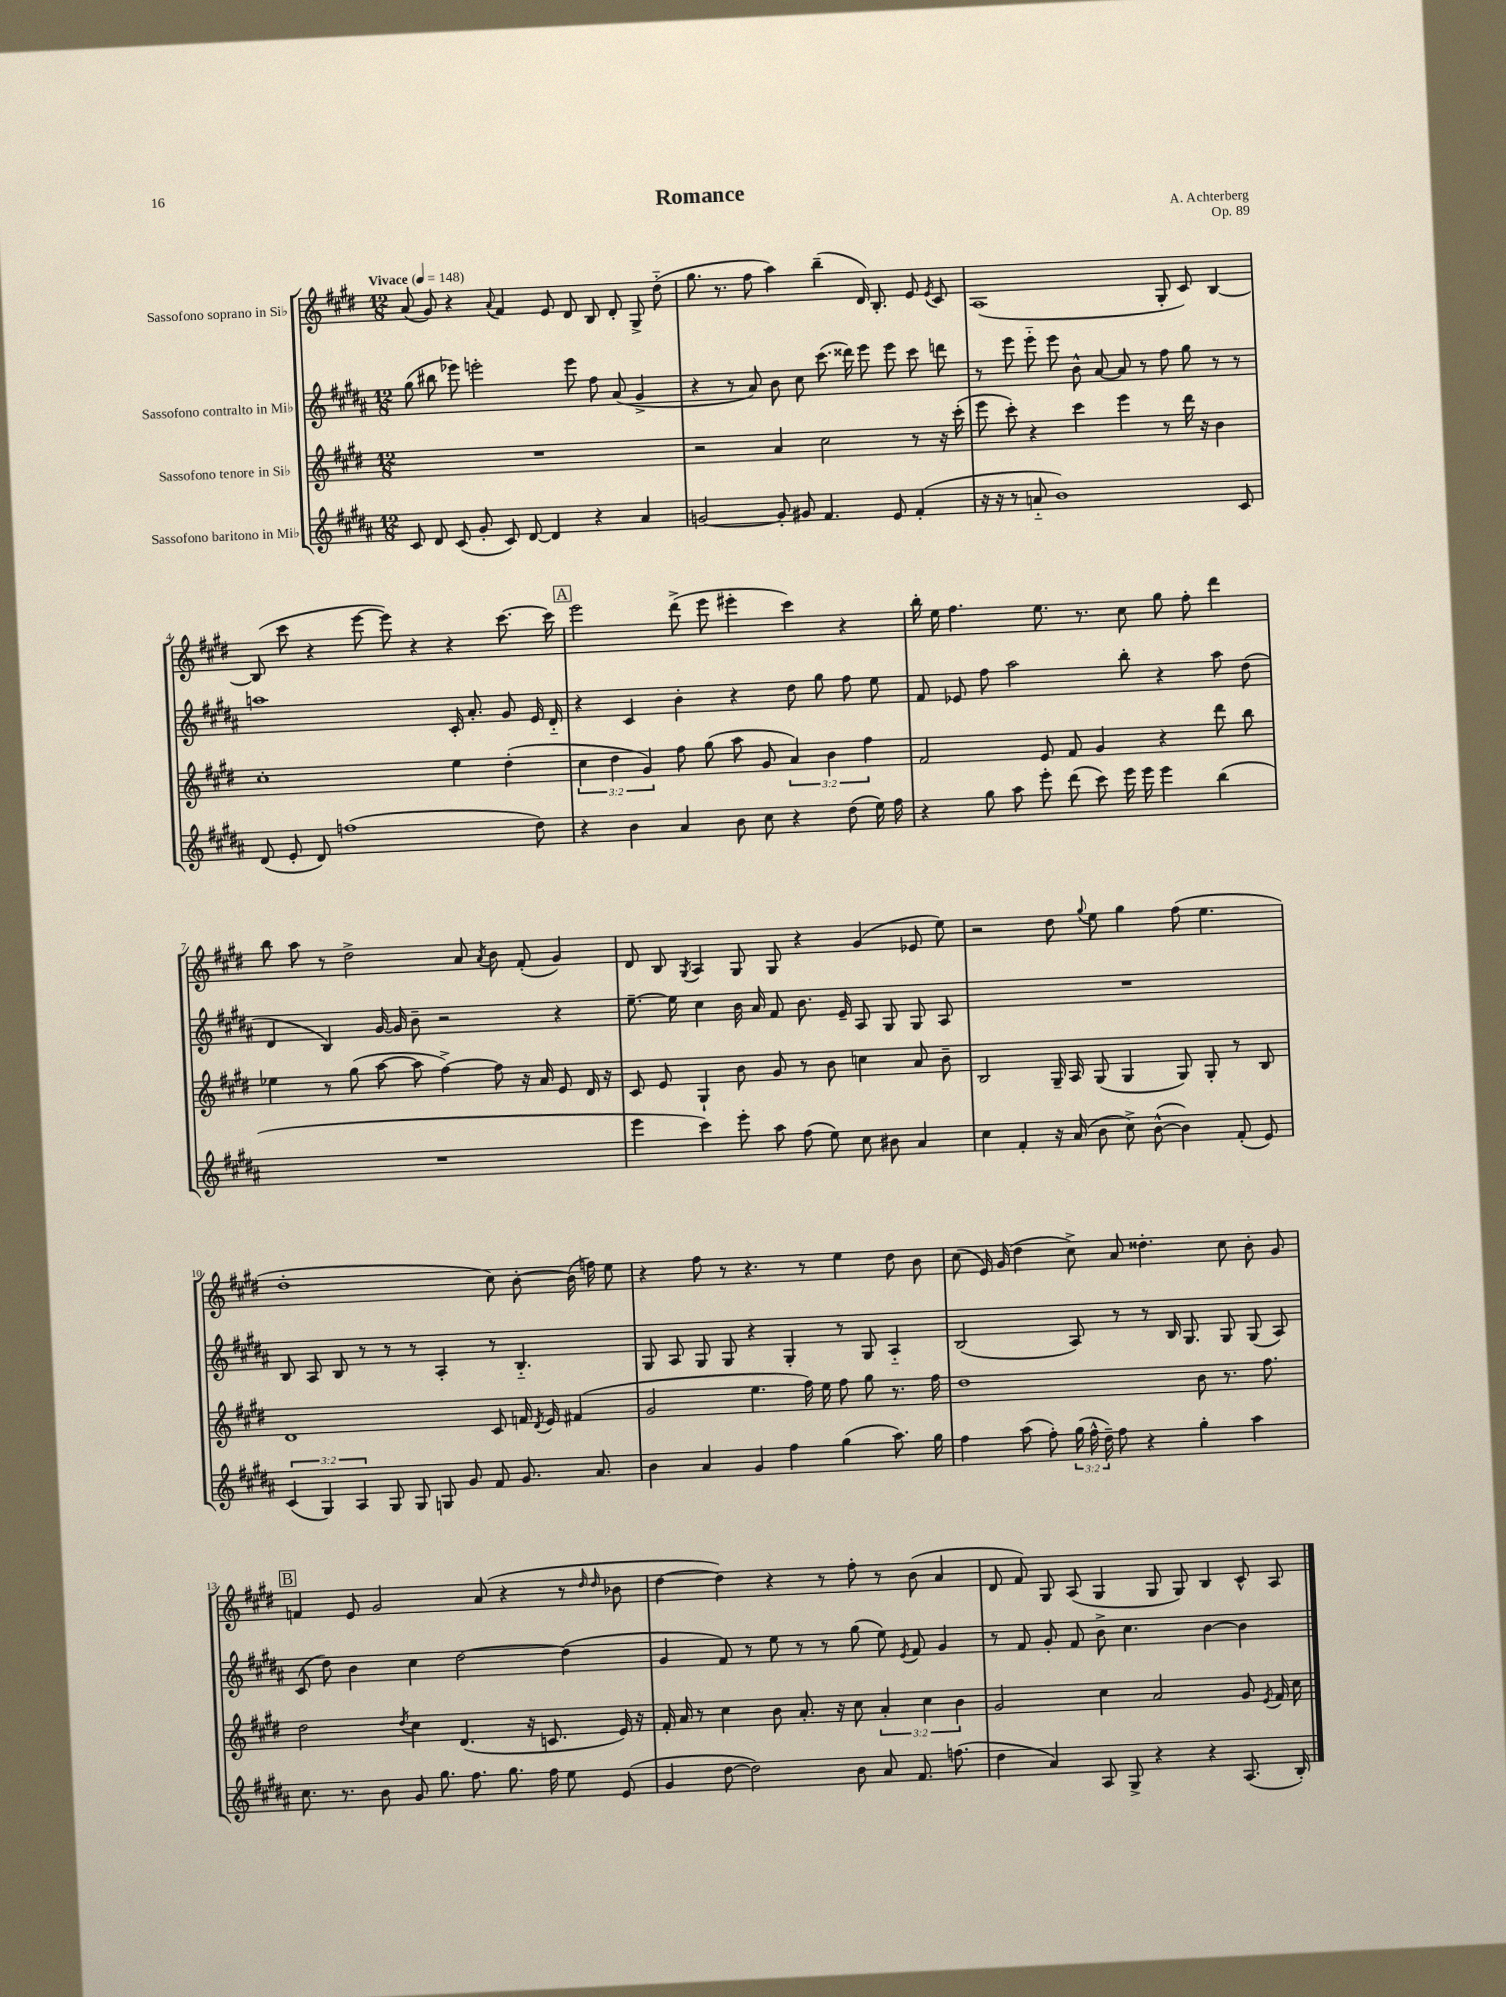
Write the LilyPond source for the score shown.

\header { title = "Romance" composer = "A. Achterberg" opus = "Op. 89" }
<<
\new StaffGroup <<
\new Staff = "s0" \with { instrumentName = "Sassofono soprano in Sib" } {
    \clef treble \key e \major \numericTimeSignature \time 12/8 \tempo "Vivace" 4 = 148
    \autoBeamOff a'8( gis'8) r4 \appoggiatura { a'8 } fis'4 e'8 dis'8 b8 dis'8-. gis8-> dis''8-_( |
    gis''8. r8. fis''8 a''4) b''4--( dis'16) b8.-. e'8 \acciaccatura { e'8 } cis'8 |
    a1( gis8-. cis'8) b4~ |
    b8( cis'''8 r4 e'''8~ e'''8) r4 r4 cis'''8.~ cis'''16 |
    \mark \markup { \box "A" } e'''2 dis'''8->( e'''8 eis'''4-. cis'''4) r4 |
    b''16-. e''16 fis''4. e''8. r8. cis''8 gis''8 fis''8-. dis'''4 |
    b''8 a''8 r8 dis''2-> a'8 \acciaccatura { a'8 } b'8 fis'8-.( gis'4) |
    dis'8 b8 \acciaccatura { gis8 } a4 gis8 gis8 r4 gis'4( ees'8 e''8) |
    r2 dis''8 \appoggiatura { gis''8 } e''8 gis''4 fis''8( e''4. |
    dis''1-. cis''8) b'8~-. b'16( f''16) e''8 |
    r4 fis''8 r8 r4. r8 e''4 dis''8 b'8 |
    cis''8( e'16) gis'16( dis''4 cis''8->) a'8 disis''4.-. cis''8 b'8-. gis'8 |
    \mark \markup { \box "B" } f'4 e'8 gis'2 a'8( r4 r8 \grace { dis''16 dis''16 } bes'8 |
    dis''4~ dis''4) r4 r8 fis''8-. r8 b'8( a'4 |
    dis'8 fis'8) gis8 a8( gis4 gis8 gis8) b4 cis'8-^ a8 \bar "|." |
}
\new Staff = "s1" \with { instrumentName = "Sassofono contralto in Mib" } {
    \clef treble \key b \major \numericTimeSignature \time 12/8
    \autoBeamOff gis''8( bis''8 ees'''8) e'''2-. e'''8 fis''8 ais'8( gis'4-> |
    r4 r8 ais'8) b'8 cis''8 cis'''8.( disis'''16) e'''8 e'''8 cis'''8 d'''8 |
    r8 e'''8 e'''8-_ e'''8 b'8-^ ais'8~ ais'8 r8 fis''8 gis''8 r8 r8 |
    a''1 cis'16-. ais'8.-. gis'8 e'16 dis'16-_ |
    \mark \markup { \box "A" } r4 cis'4 b'4-. r4 dis''8 gis''8 fis''8 e''8 |
    fis'8 ees'8 fis''8 ais''2 b''8-. r4 ais''8 dis''8( |
    dis'4 b4) gis'16~ gis'16 b'8-- r2 r4 |
    e''8.~-- e''16 cis''4 b'16 ais'16 fis'8 b'8. e'16-- ais8 gis8 gis8 ais8 |
    R1. |
    b8 ais8 b8 r8 r8 r8 ais4-. r8 b4.-_ |
    gis8 ais8 gis8 gis8 r4 gis4-. r8 gis8 ais4-_ |
    b2( ais8) r8 r8 b16 gis8. gis8 gis8( ais8) |
    \mark \markup { \box "B" } cis'8( dis''8) b'4 cis''4 dis''2~ dis''4( |
    gis'4 fis'8) r8 e''8 r8 r8 gis''8( e''8) \acciaccatura { e'8 } fis'8 gis'4 |
    r8 fis'8 gis'8-. fis'8 b'8-> cis''4. b'4~ b'4 \bar "|." |
}
\new Staff = "s2" \with { instrumentName = "Sassofono tenore in Sib" } {
    \clef treble \key e \major \numericTimeSignature \time 12/8 \override Staff.TupletNumber.text = #tuplet-number::calc-fraction-text
    \autoBeamOff R1. |
    r2 a'4 cis''2 r8 r16 cis'''16-.( |
    e'''8 cis'''8-.) r4 cis'''4 e'''4 r8 dis'''16 r16 b'4 |
    cis''1-. e''4 dis''4-.( |
    \mark \markup { \box "A" } \tuplet 3/2 { cis''4 dis''4 gis'4) } fis''8 gis''8( a''8 gis'8 \tuplet 3/2 { a'4) b'4 fis''4 } |
    fis'2 e'8 fis'8 gis'4 r4 dis'''8 b''8 |
    ees''4 r8 gis''8( a''8~ a''8 fis''4~->) fis''8 r16 a'16 e'8 dis'16 r16 |
    cis'8 e'8 gis4-! b'8 gis'8 r8 b'8 c''4 a'8 b'8-- |
    b2 gis16-- a16 gis8( gis4 gis8) gis8-. r8 b8 |
    dis'1 cis'8 f'16 \acciaccatura { dis'8 } e'16 fis'4( |
    gis'2 e''4. fis''16) e''16 fis''8 gis''8 r8. fis''16 |
    dis''1 b'8 r8. fis''8. |
    \mark \markup { \box "B" } dis''2 \acciaccatura { dis''8 } cis''4 dis'4.( r16 c'8. e'16) r16 |
    fis'16-. a'16 r8 cis''4 b'8 a'8.-. r16 cis''8 \tuplet 3/2 { a'4-. cis''4 b'4 } |
    gis'2 cis''4 a'2 gis'8 \acciaccatura { e'8 } fis'16 cis''16 \bar "|." |
}
\new Staff = "s3" \with { instrumentName = "Sassofono baritono in Mib" } {
    \clef treble \key b \major \numericTimeSignature \time 12/8 \override Staff.TupletNumber.text = #tuplet-number::calc-fraction-text
    \autoBeamOff cis'8 dis'8 cis'8( gis'8-. cis'8) dis'8~ dis'4 r4 ais'4 |
    g'2~ g'8-. gis'8 fis'4. e'8 fis'4-.( |
    r16 r16 r8 a'8-_ b'1) cis'8 |
    dis'8( e'8-. dis'8) f''1( dis''8) |
    \mark \markup { \box "A" } r4 b'4 ais'4 b'8 cis''8 r4 dis''8( e''16) fis''16 |
    r4 gis''8 ais''8 e'''8-. dis'''8( cis'''8) e'''16 e'''16 e'''4 b''4( |
    R1. |
    e'''4 cis'''4) e'''8-. ais''8 fis''8( e''8) cis''8 bis'8 ais'4 |
    cis''4 fis'4-. r16 ais'16( b'8 cis''8->) b'8~-^( b'4) fis'8-.( e'8) |
    \tuplet 3/2 { cis'4( gis4) ais4 } gis8 gis8 g8 gis'8 fis'8 gis'8. ais'8. |
    b'4 ais'4 gis'4 fis''4 gis''4( ais''8.) gis''16 |
    fis''4 ais''8( fis''8-.) \tuplet 3/2 { gis''16( fis''16-^ dis''16--) } fis''8 r4 gis''4-. ais''4 |
    \mark \markup { \box "B" } cis''8. r8. b'8 gis'8 gis''8. fis''8. gis''8. fis''16 e''8 e'8( |
    gis'4 dis''8~ dis''2) b'8 ais'8 fis'8. f''8.( |
    dis''4 ais'4) ais8 gis8-> r4 r4 ais8.( b16-.) \bar "|." |
}
>>
>>
